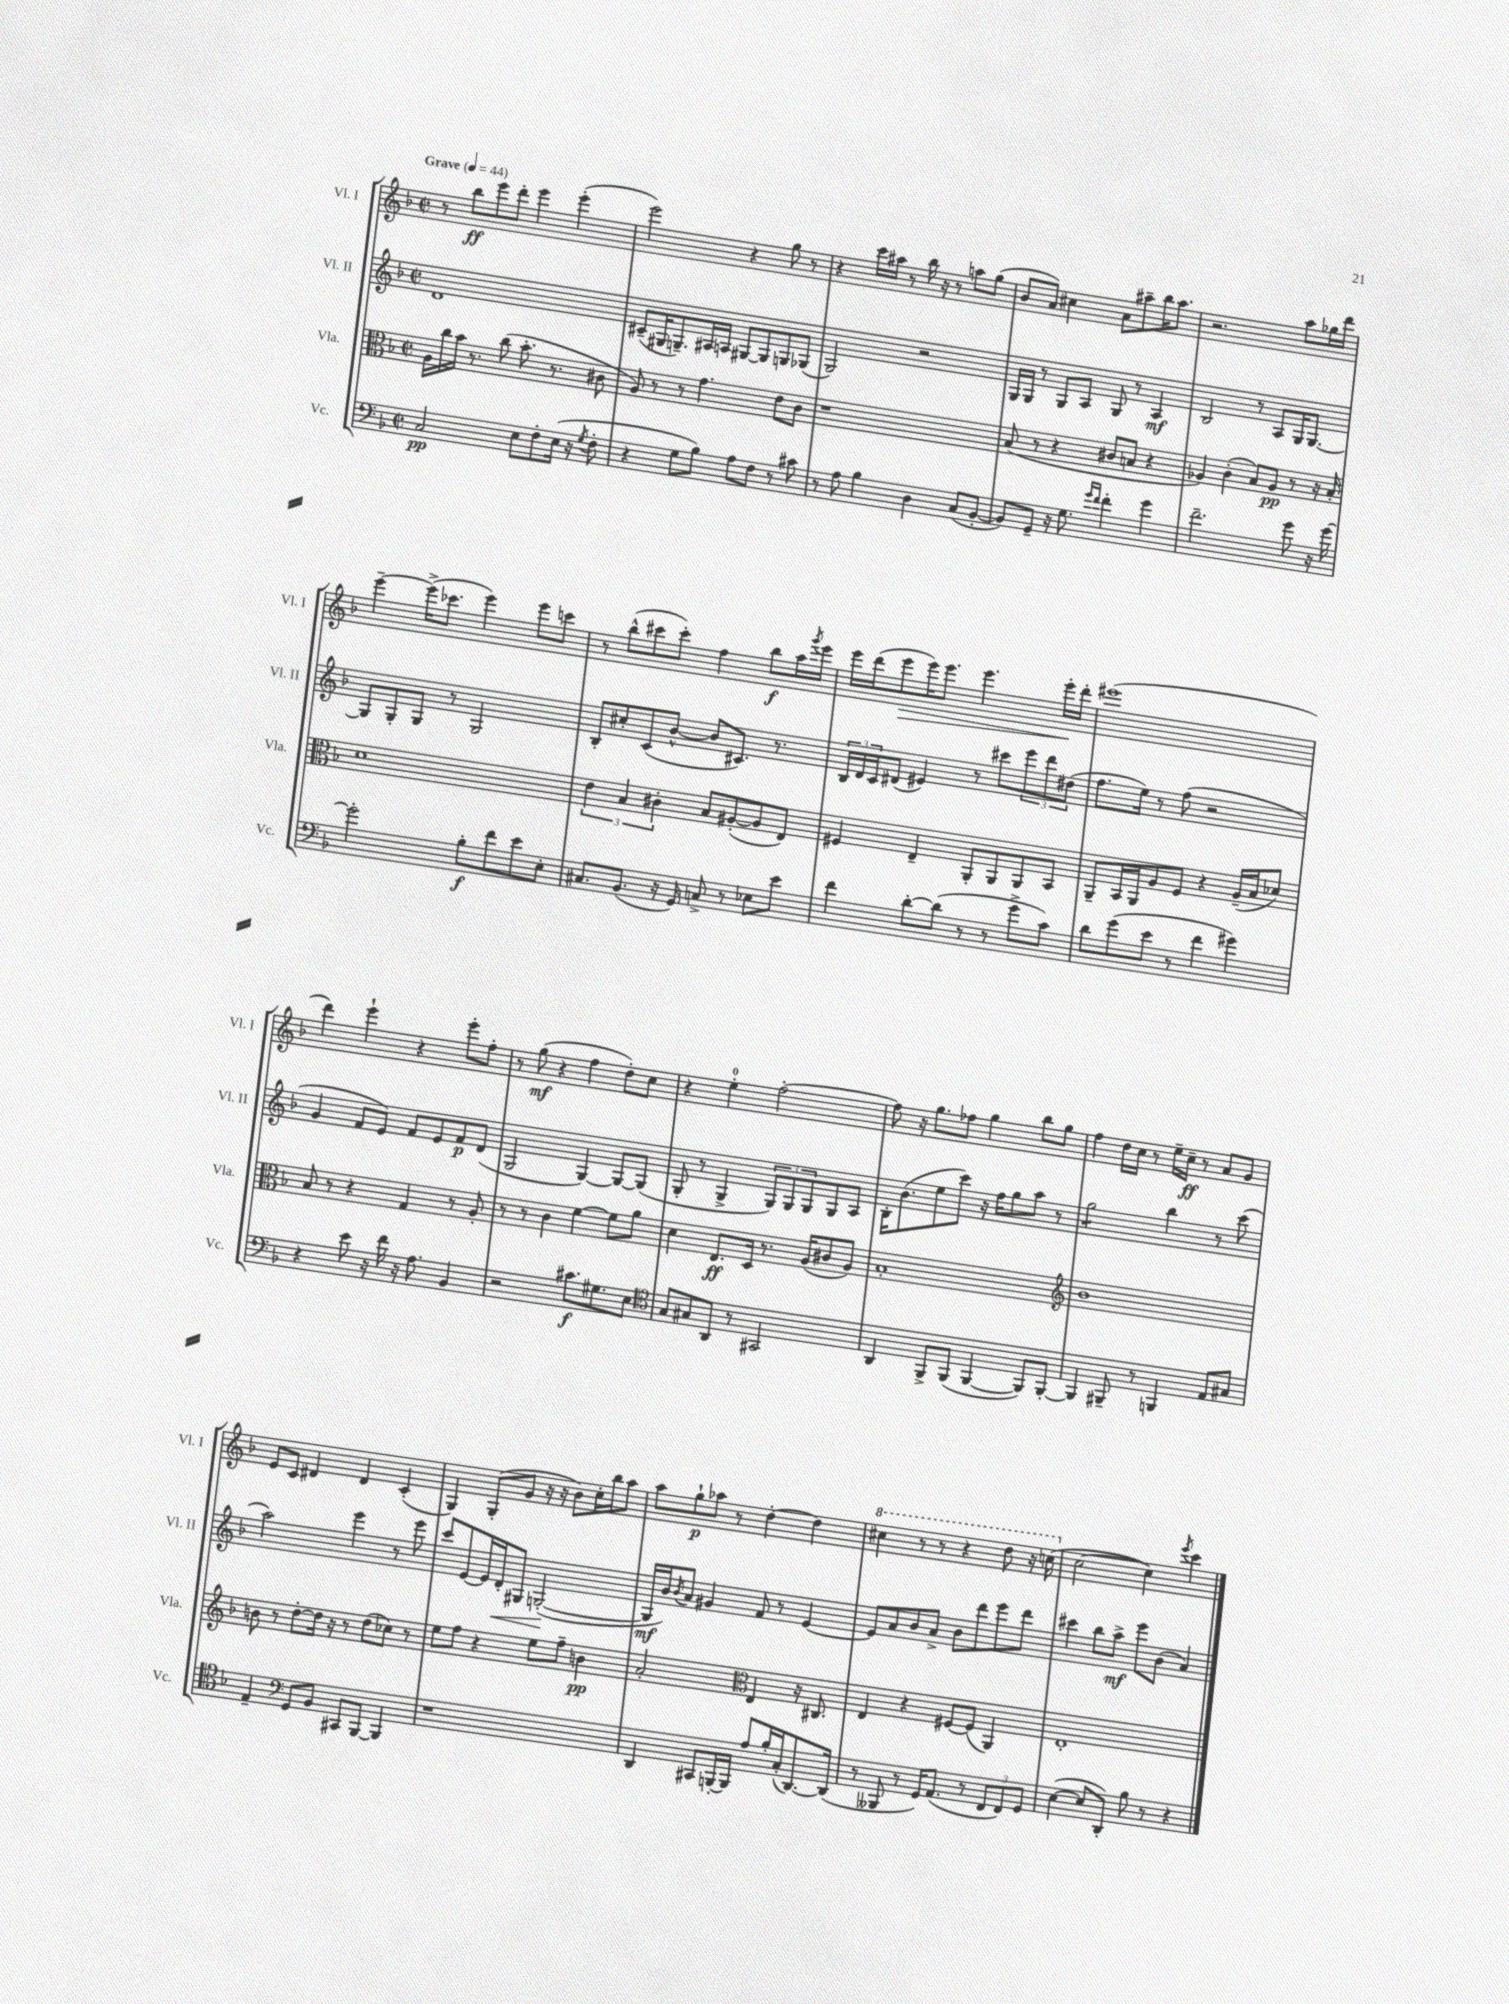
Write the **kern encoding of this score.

**kern	**dynam	**kern	**dynam	**kern	**dynam	**kern	**dynam
*part4	*part4	*part3	*part3	*part2	*part2	*part1	*part1
*staff4	*staff4	*staff3	*staff3	*staff2	*staff2	*staff1	*staff1
*I"Vc.	*	*I"Vla.	*	*I"Vl. II	*	*I"Vl. I	*
*I'Vc.	*	*I'Vla.	*	*I'Vl. II	*	*I'Vl. I	*
*clefF4	*	*clefC3	*	*clefG2	*	*clefG2	*
*k[b-]	*	*k[b-]	*	*k[b-]	*	*k[b-]	*
*M2/2	*	*M2/2	*	*M2/2	*	*M2/2	*
*met(c|)	*	*met(c|)	*	*met(c|)	*	*met(c|)	*
*MM44	*	*MM44	*	*MM44	*	*MM44	*
=1	=1	=1	=1	=1	=1	=1	=1
!	!	!	!	!	!	!LO:TX:a:B:t=Grave	!
2C/	pp	16A\LL	.	1d	.	8r	.
.	.	16cc\	.	.	.	.	.
.	.	16b-\JJ	.	.	.	8bb-\L	ff
.	.	8.r	.	.	.	.	.
.	.	.	.	.	.	8eee\	.
.	.	(8cc\	.	.	.	8ddd'\J	.
8E\L	.	8.b-'\	.	.	.	4eee\	.
8F'\	.	.	.	.	.	.	.
.	.	8.r	.	.	.	.	.
(16E\Jk	.	.	.	.	.	(4eee'\	.
16r	.	.	.	.	.	.	.
8qG/	.	.	.	.	.	.	.
8F'\	.	8c#X\	.	.	.	.	.
=2	=2	=2	=2	=2	=2	=2	=2
4r	.	8A/)	.	(8c#X~/L	.	2eee\)	.
.	.	8r	.	16G#X/K	.	.	.
.	.	.	.	8.Gn~/)	.	.	.
8G\L	.	8r	.	.	.	.	.
8B-\J)	.	4.g\	.	16A#X/L	.	.	.
.	.	.	.	16An/JJ	.	.	.
8A\L	.	.	.	[8G#X/L	.	4r	.
8F\J	.	.	.	8G#/]	.	.	.
8r	.	8e\L	.	8Gn/	.	8gg\	.
8c#X\	.	8c\J	.	(8G-X/J	.	8r	.
=3	=3	=3	=3	=3	=3	=3	=3
8r	.	1r	.	2G/)	.	4r	.
8A\	.	.	.	.	.	.	.
4B-\	.	.	.	.	.	16ccc\LL	.
.	.	.	.	.	.	16aa#X\JJ	.
.	.	.	.	.	.	8r	.
4D\	.	.	.	2r	.	16bb-\	.
.	.	.	.	.	.	16r	.
.	.	.	.	.	.	8r	.
(8C/L	.	.	.	.	.	8aan\L	.
[8BB-'/J	.	.	.	.	.	(8gg\J	.
=4	=4	=4	=4	=4	=4	=4	=4
8BB-/L])	.	(8B-/	.	16G/LL	.	8b-/L	.
.	.	.	.	16G/JJ	.	.	.
8GG~/J	.	8r	.	8r	.	8a/J)	.
16r	.	4r	.	8G/L	.	4cc#X\	.
8.G\	.	.	.	.	.	.	.
.	.	.	.	8A/J	.	.	.
16qqg/LL	.	.	.	.	.	.	.
16qqf/JJ	.	.	.	.	.	.	.
4f'\	.	8c#X/L	.	8G/	.	8a\L	.
.	.	8Bn/J	.	8r	.	8aa#X~\	.
4g\	.	4r	.	4A/	mf	16bb-\K	.
.	.	.	.	.	.	8.aa#\J	.
=5	=5	=5	=5	=5	=5	=5	=5
2.f~\	.	4A-X/)	.	2B-/	.	2.r	.
.	.	(4c'\	.	.	.	.	.
.	.	8B-/L)	.	8r	.	.	.
.	.	8A-/J	pp	8A/L	.	.	.
8g\	.	8r	.	16G/K	.	8aa\L	.
.	.	.	.	[8.G/J	.	.	.
16r	.	16r	.	.	.	16gg-X\L	.
[16g\	.	16B-'/	.	.	.	16ddd\JJ	.
!!LO:LB:g=z
=6	=6	=6	=6	=6	=6	=6	=6
2g'\]	.	1d	.	8G/L]	.	[4eee~\	.
.	.	.	.	8G'/	.	.	.
.	.	.	.	8G/J	.	(16eee^\KL]	.
.	.	.	.	.	.	8.ccc-X\J	.
.	.	.	.	8r	.	.	.
8B-'\L	f	.	.	2G/	.	4eee\)	.
8f\	.	.	.	.	.	.	.
8e\	.	.	.	.	.	8eee\L	.
8E'\J	.	.	.	.	.	8cccn\J	.
=7	=7	=7	=7	=7	=7	=7	=7
8.C#X/L	.	6e\	.	8B-'/L	.	8r	.
.	.	.	.	8cc#X'/	.	(8bb-^^\L	.
.	.	6B-/	.	.	.	.	.
(8.BB-/J	.	.	.	.	.	.	.
.	.	.	.	(8c/	.	8ccc#X\	.
.	.	6c#X'\	.	.	.	.	.
16r	.	.	.	[8b-^^/J	.	8ccc#'\J)	.
16GG/)	.	.	.	.	.	.	.
8Cn^/	.	8B-/L	.	8b-/L]	.	4ff\	.
8r	.	([8A#X'/	.	8.c#X/J)	.	.	.
8E-X\L	.	8A#/]	.	.	.	8bb-\L	f
.	.	.	.	8.r	.	.	.
8e\J	.	8E/J)	.	.	.	16aa\L	.
.	.	.	.	.	.	8qggg/	.
.	.	.	.	.	.	16eee\JJ	.
=8	=8	=8	=8	=8	=8	=8	=8
4f\	.	4F#X/	.	24B-/LL	.	16eee\LL	.
.	.	.	.	24d/	.	.	.
.	.	.	.	.	.	(16ddd\J	.
.	.	.	.	24c/J	.	.	.
!	!	!	!	!	!	!	!LO:HP:b
.	.	.	.	(8d#X/J	.	8eee\	>
[8d'\L	.	4E~/	.	4e#X/)	.	16eee\K)	.
.	.	.	.	.	.	8.eee\J	.
(8d\J]	.	.	.	.	.	.	.
8r	.	8AA'/L	.	8r	.	4.eee\	.
8r	.	8AA/	.	8ccc#X\L	.	.	.
8g^\L	.	8AA/	.	12eee\	.	.	.
.	.	.	.	12ddd\	.	.	.
8c\J)	.	8BB-/J	.	.	.	16eee'\LL	.
.	.	.	.	(12dd#X\J	.	.	.
.	.	.	.	.	.	16ddd'\JJ	]
=9	=9	=9	=9	=9	=9	=9	=9
8d\L	.	8AA~/L	.	8.ff\L	.	(1eee#X	.
(8g\	.	16BB-/L	.	.	.	.	.
.	.	16AA/J	.	16ee\Jk)	.	.	.
8e\J	.	8A/	.	8r	.	.	.
8r	.	8F/J	.	(8ff\	.	.	.
4f\	.	4r	.	2r	.	.	.
4g#X\)	.	(16A~/LL	.	.	.	.	.
.	.	16B-/J	.	.	.	.	.
.	.	8d-X/J)	.	.	.	.	.
!!LO:LB:g=z
=10	=10	=10	=10	=10	=10	=10	=10
4r	.	8B-/	.	4g/	.	4ddd\)	.
.	.	8r	.	.	.	.	.
8e\	.	4r	.	8f/L	.	4eee`\	.
16r	.	.	.	8e/J)	.	.	.
16f\	.	.	.	.	.	.	.
16r	.	4G/	.	8f/L	.	4r	.
8.A\	.	.	.	.	.	.	.
.	.	.	.	8e/	.	.	.
4BB-/	.	8r	.	8f/	p	8eee'\L	.
.	.	8A'/	.	(8d/J	.	8ff'\J	.
=11	=11	=11	=11	=11	=11	=11	=11
2r	.	8r	.	2G/	.	8r	.
.	.	8r	.	.	.	(8gg\	mf
.	.	4c\	.	.	.	4r	.
8.c#X\L	f	[4f\	.	[4G/)	.	4ff\	.
8.G#X\	.	.	.	.	.	.	.
.	.	8f\L]	.	8G/L_	.	8dd'\L)	.
8E\J	.	8a\J	.	(8G/J]	.	8cc\J	.
=12	=12	=12	=12	=12	=12	=12	=12
*clefC4	*	*	*	*	*	*	*
8G/L	.	4d\	.	8G'/	.	4r	.
8G#X/	.	.	.	8r	.	.	.
8AA/J	.	8.E/L	ff	4G^/	.	4ee'\	.
8r	.	.	.	.	.	.	.
.	.	16D/Jk	.	.	.	.	.
2GG#X/	.	8.r	.	12G/L)	.	[2ff'\	.
.	.	.	.	12G/	.	.	.
.	.	.	.	12G/	.	.	.
.	.	(16A/KL	.	.	.	.	.
.	.	8c#X/	.	8G/	.	.	.
.	.	8A/J)	.	8A/J	.	.	.
=13	=13	=13	=13	=13	=13	=13	=13
4AA/	.	1B-'	.	16B-'\KL	.	8ff\]	.
.	.	.	.	(8.b-\	.	.	.
.	.	.	.	.	.	16r	.
.	.	.	.	.	.	8.gg\L	.
8FF^/L	.	.	.	8ee\	.	.	.
(8FF/J	.	.	.	8ccc\J)	.	8ff-X\J	.
[4FF/	.	.	.	16r	.	4gg\	.
.	.	.	.	16ff\KL	.	.	.
.	.	.	.	8gg\	.	.	.
8FF/L])	.	.	.	8aa\J	.	8bb-\L	.
[8FF'/J	.	.	.	8r	.	8gg\J	.
=14	=14	=14	=14	=14	=14	=14	=14
*	*	*clefG2	*	*	*	*	*
*	*	*	*	*tremolo	*	*	*
4FF/]	.	1b-	.	8gg\L	.	4ff\	.
.	.	.	.	8gg\	.	.	.
8FF#X~/	.	.	.	8gg\	.	16dd\LL	.
.	.	.	.	.	.	16cc\JJ	.
8r	.	.	.	8gg\J	.	8r	.
*	*	*	*	*Xtremolo	*	*	*
4FFn/	.	.	.	4bb-\	.	16ee~\LL	.
.	.	.	.	.	.	16cc~\JJ	ff
.	.	.	.	.	.	8r	.
8E/L	.	.	.	8r	.	8a/L	.
8G#X/J	.	.	.	(8ccc\	.	8g/J	.
!!LO:LB:g=z
=15	=15	=15	=15	=15	=15	=15	=15
4E~/	.	8bn\	.	2aa\)	.	8e/L	.
.	.	8r	.	.	.	8c/J	.
*clefF4	*	*	*	*	*	*	*
8GG/L	.	[8dd'\L	.	.	.	4d#X/	.
8BB-/J	.	16dd\Jk]	.	.	.	.	.
.	.	16r	.	.	.	.	.
8CC#X/L	.	8r	.	4eee\	.	4d#/	.
[8BBB-/J	.	(8dd\L	.	.	.	.	.
4BBB-/]	.	8cc-X\J)	.	8r	.	(4c'/	.
.	.	8r	.	8eee\	.	.	.
=16	=16	=16	=16	=16	=16	=16	=16
1r	.	8ee\L	.	8ccc/L	.	4G/)	.
.	.	8ff\J	.	[8e/	.	.	.
.	.	4r	.	16e/L]	.	(8G'/L	.
!	!	!	!	!	!LO:HP:b	!	!
.	.	.	.	16d'/J	<	.	.
.	.	.	.	8G#X/J	.	8g/J	.
.	.	8ee\L	.	([2Gn'/	.	16r	.
.	.	.	.	.	.	16r	.
.	.	8ff~\J	.	.	.	8b-\L)	.
.	.	4bn\	pp	.	.	16cc'\L	.
.	.	.	.	.	.	16bb-\J	.
.	.	.	.	.	.	8aa\J	.
.	.	.	.	.	[	.	.
=17	=17	=17	=17	=17	=17	=17	=17
4DD/	.	2a'/	.	16G/LL]	mf	8aa\L	.
.	.	.	.	16b-/J)	.	.	.
.	.	.	.	8qb-/	.	.	.
.	.	.	.	8a/J	.	8gg`\	p
8CC#X/L	.	.	.	4g#X/	.	8aa-X\J	.
[16BBBn'/L	.	.	.	.	.	8r	.
16BBB/JJ]	.	.	.	.	.	.	.
*	*	*clefC3	*	*	*	*	*
8A/L	.	4E/	.	8f/	.	[4dd'\	.
16B-'/L	.	.	.	8r	.	.	.
(16C'/J	.	.	.	.	.	.	.
[8.DD/)	.	16r	.	[4e/	.	4dd\]	.
.	.	8.C#X/	.	.	.	.	.
(16DD/Jk]	.	.	.	.	.	.	.
=18	=18	=18	=18	=18	=18	=18	=18
*	*	*	*	*	*	*8va	*
8r	.	4E/	.	8e/L]	.	4ccc#X\	.
8BBB--X/	.	.	.	8a/	.	.	.
8r	.	4r	.	8b-/	.	8r	.
16GG/KL)	.	.	.	8a^/J	.	8r	.
(8.AA/J	.	.	.	.	.	.	.
.	.	[8F#X/L	.	8b-\L	.	4r	.
8r	.	(8F#/J]	.	8ddd\	.	.	.
12FF/L	.	4AA/)	.	8eee\	.	8ddd\	.
12FF/)	.	.	.	.	.	.	.
.	.	.	.	8ddd\J	.	16r	.
12GG/J	.	.	.	.	.	.	.
.	.	.	.	.	.	(16cccn\	.
=19	=19	=19	=19	=19	=19	=19	=19
*	*	*	*	*	*	*X8va	*
([4E\	.	1E'	.	4ccc#X\	.	[2cc\	.
8E/L]	.	.	.	8bb-\L	.	.	.
8DD'/J)	.	.	.	8aa^\J	mf	.	.
8B-\	.	.	.	8eee\L	.	4cc\])	.
8r	.	.	.	(8b-\J	.	.	.
.	.	.	.	.	.	8qeee/	.
4r	.	.	.	4a/)	.	4ccc\	.
==	==	==	==	==	==	==	==
*-	*-	*-	*-	*-	*-	*-	*-
